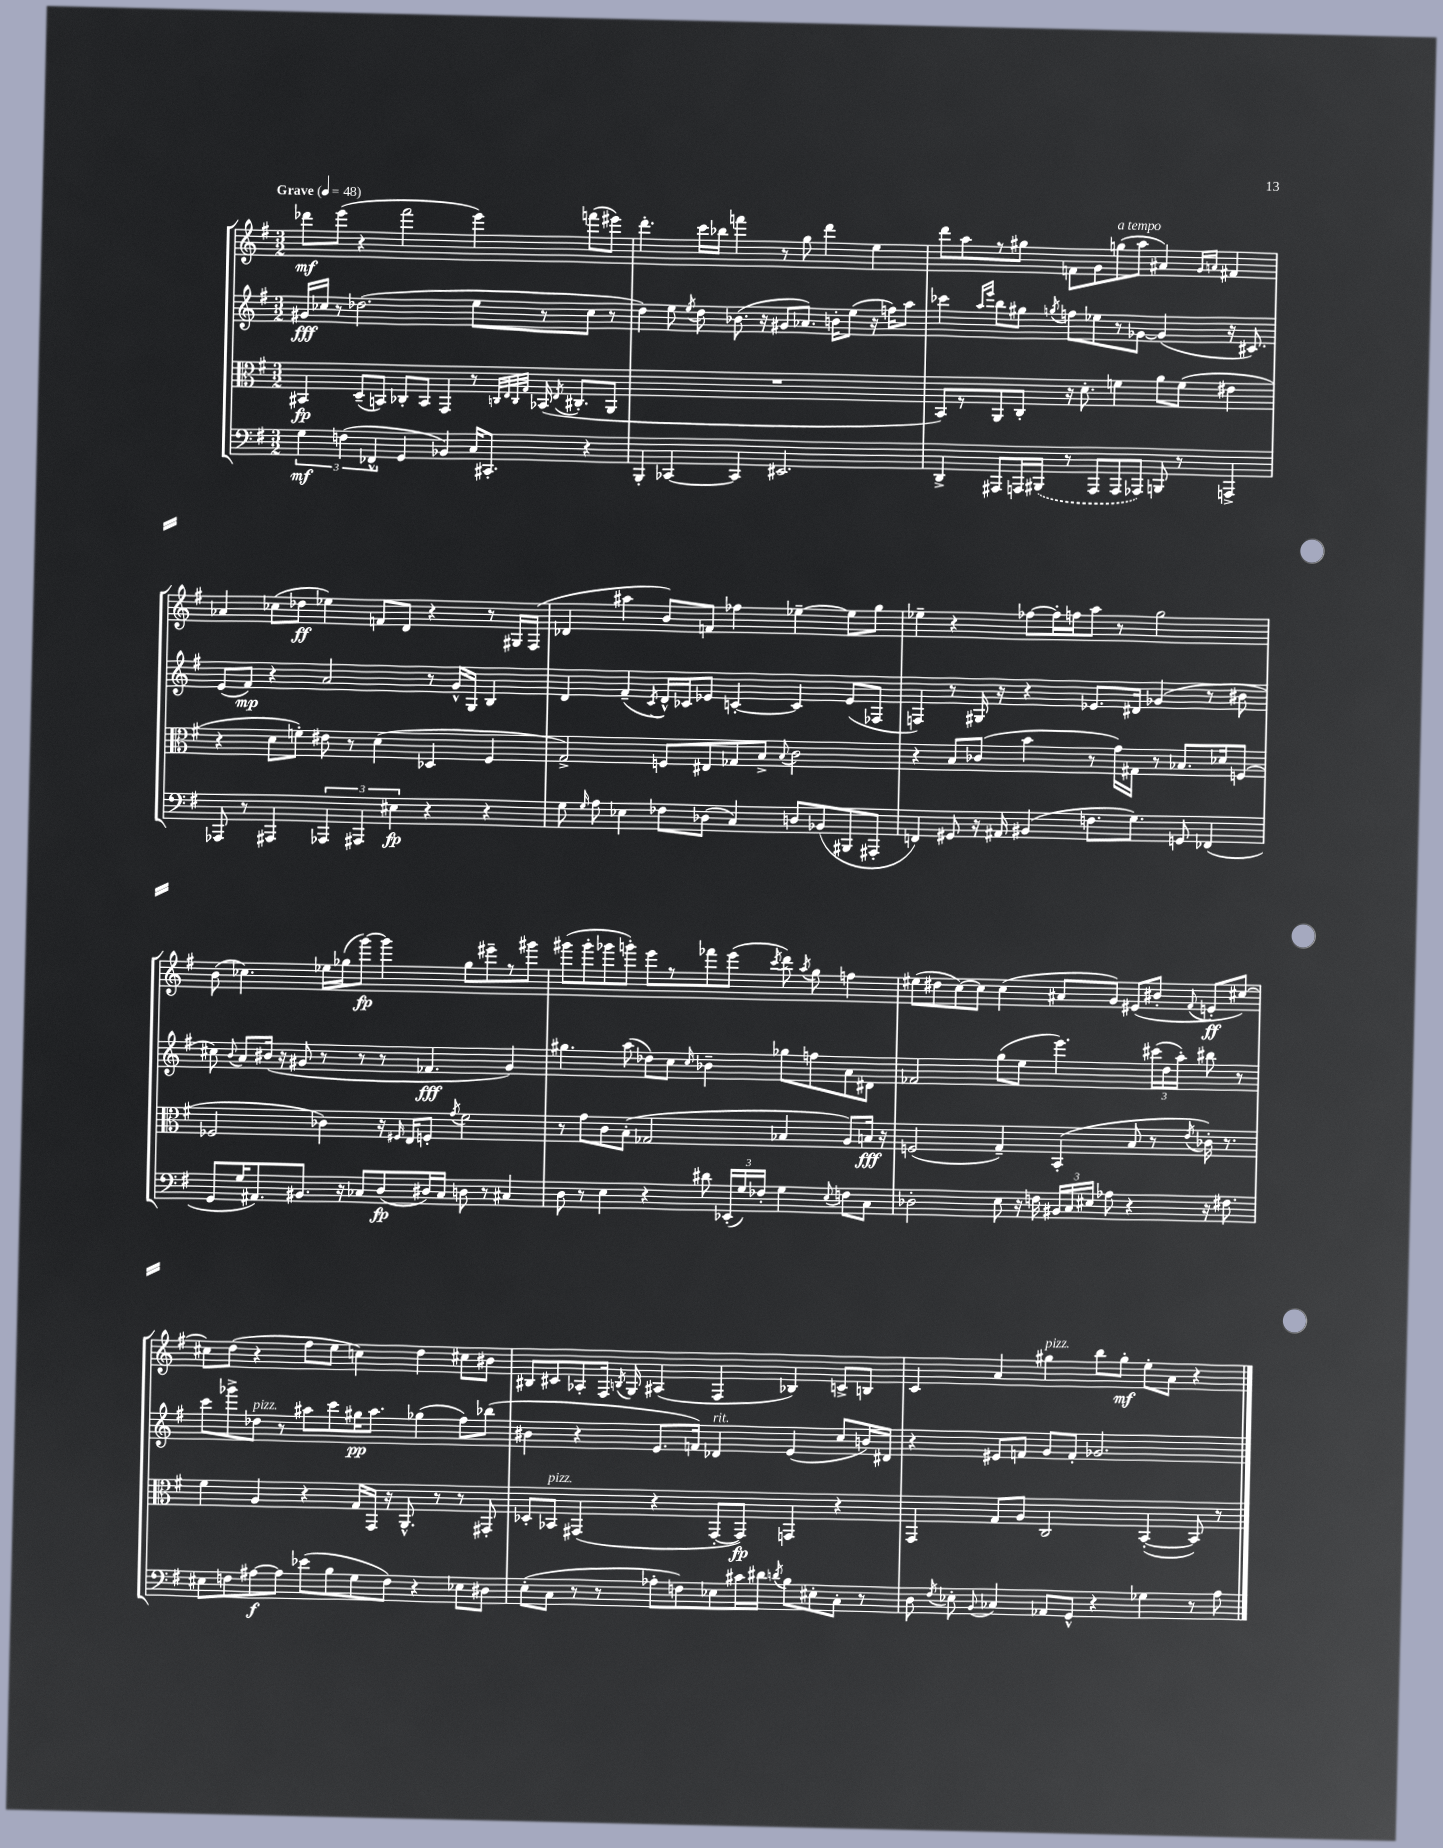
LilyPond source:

<<
\new StaffGroup <<
\new Staff = "s0" {
    \clef treble \key g \major \numericTimeSignature \time 3/2 \tempo "Grave" 4 = 48
    \autoBeamOff des'''8[\mf e'''8]( r4 fis'''2 e'''4) f'''8[( eis'''8]) |
    d'''4.-. c'''16[ bes''16] f'''4 r8 g''8 d'''4 e''4 |
    d'''8[ a''8 r8 gis''8] f'8[ g'8 g''8^\markup { \italic "a tempo" }( a''8] ais'4) \grace { g'16[ a'16] } fis'4 |
    aes'4 ces''8[( des''8]\ff ees''4) f'8[ d'8] r4 r8 gis16[ fis16]( |
    des'4 ais''4 b'8[) f'8] fes''4 ees''4~-- ees''8[ g''8] |
    ees''4-- r4 fes''8[~ fes''16-. f''16 a''8] r8 g''2 |
    b'8( ces''4.) ees''16[ ges''16( g'''8]~\fp) g'''4 ges''8[ eis'''8-- r8 gis'''8] |
    gis'''8[( gis'''8-. ges'''8 g'''8]-.) e'''8[ r8 fes'''8 e'''8]( \acciaccatura { c'''8 } d'''8) \acciaccatura { a''8 } g''8 f''4 |
    eis''8[( dis''8 c''8~) c''8] c''4( ais'8[ g'8]) eis'8[( bis'8]-. \appoggiatura { fis'8 } e'8[-.\ff cis''8]~) |
    cis''8[ d''8]( r4 fis''8[ e''8] c''4) d''4 cis''8[ bis'8] |
    bis8[ cis'8 aes8-. fis16] \acciaccatura { b8 } g16 ais4( fis4 bes4) c'8[-> b8] |
    c'4 a'4 gis''4^\markup { \italic "pizz." } b''8[ gis''8]-.\mf e''8[-. a'8] r4 \bar "|." |
}
\new Staff = "s1" {
    \clef treble \key g \major \numericTimeSignature \time 3/2
    \autoBeamOff gis'16[\fff ces''16] r8 des''2.( e''8[ r8 ces''8] r8 |
    d''4) e''8 \acciaccatura { e''8 } d''8 bes'8.( r16 gis'8[ aes'8.]) b'16[-. e''8]( r16 f''16[) a''8] |
    ces'''4 \grace { a''16[ e'''16] } b''8[ gis''8] \acciaccatura { g''8 } f''8[ ees''8 r8 ges'8]~ ges'4( r16 cis'8.) |
    e'8[( fis'8]\mp) r4 a'2 r8 g'16[-^ g16] b4 |
    d'4 fis'4--( \acciaccatura { c'8 } d'16[-^) ces'16 ees'8] c'4~-. c'4 ees'8[( fes8] |
    f4) r8 gis16 r16 r4 ees'8.[ dis'16] ges'4( r8 bis'8 |
    cis''8) \appoggiatura { b'8 } a'8[ bis'16]( r16 gis'8 r8 r8 r8 fes'4.\fff gis'4) |
    gis''4. a''8( des''8[) c''8] \grace { c''16 } bes'4-- ges''8[ f''8 a'8 dis'8] |
    fes'2 g''8[( e''8] e'''4.) \tuplet 3/2 { cis'''16[( d''16 a''16]-.) } bis''8 r8 |
    c'''8[ ges'''8-> des''8]^\markup { \italic "pizz." } r8 ais''8[ c'''8 gis''16\pp ais''8.] ges''4( fis''8[) bes''8]( |
    bis'4 r4 e'8.[ f'16]) des'4^\markup { \italic "rit." } e'4( c''8[ b'16) dis'16] |
    r4 eis'8[ f'8] g'8[ f'8]-. ges'2. \bar "|." |
}
\new Staff = "s2" {
    \clef alto \key g \major \numericTimeSignature \time 3/2
    \autoBeamOff bis,4\fp d8[--( b,8]) ces8[-. b,8] g,4 r8 \grace { c32[ e32 c32 g32] } bes,16( \acciaccatura { e8 } cis8.[-. a,8] |
    R1. |
    b,8[) r8 a,8 c8]-. r16 d'8.-. f'4 a'8[ f'8]( eis'4 |
    r4 d'8[ f'8]-.) eis'8 r8 d'4( des4 fis4 |
    g2->) f8[ eis8 ges8 b8]-> \appoggiatura { b8 } c'2 |
    r4 b8[ ces'8]( b'4 r8 g'16[) gis16] r8 bes8.[ des'16 f8]( |
    fes2 ces'4) r16 \grace { fis16 } e16[ f8]-. \acciaccatura { g'8 } fis'2 |
    r8 g'8[ c'8 b8]-.( ges2 bes4 a8[) b16]\fff r16 |
    f2( g4--) b,4-.( b8 r8 \acciaccatura { e'8 } ces'16-.) r8. |
    fis'4 a4 r4 g16[ g,16] r16 a,8.-^ r8 r8 gis,8-. |
    des8[-. bes,8]^\markup { \italic "pizz." } gis,4( r4 gis,8[~-. gis,8]\fp) g,4 r4 |
    g,4 g8[ a8] c2 b,4~-.( b,8) r8 \bar "|." |
}
\new Staff = "s3" {
    \clef bass \key g \major \numericTimeSignature \time 3/2
    \autoBeamOff \tuplet 3/2 { g4\mf f4( fes,4-^ } g,4 bes,4) c16[ cis,8.]-. r4 |
    b,,4-. ces,4~ ces,4 eis,2. |
    d,4-> ais,,8[ a,,16 \once \slurDashed bis,,16]( r8 a,,8[ a,,8 aes,,8]) b,,8 r8 a,,4-> |
    aes,,8 r8 ais,,4 \tuplet 3/2 { aes,,4 ais,,4 eis4\fp } r4 r4 |
    g8 \grace { g16 } a8 ees4 fes8[ des8]( c4) d8[ bes,8( bis,,8 ais,,8]-. |
    f,4) gis,8 r16 ais,16 bis,4( f8.[ g8.]) g,8 fes,4( |
    g,8[ g16 ais,8.) bis,8.] r16 ces8[ d8\fp( dis16) ces16] d8 r8 cis4 |
    d8 r8 e4 r4 dis'8 \tuplet 3/2 { ees,16[-.( g16) fes16]-. } g4 \appoggiatura { e8 } f8[ c8] |
    des2-. e8 r16 f16 \tuplet 3/2 { bis,16[ c16 eis16] } aes8 r4 r16 fis8. |
    eis8[ f8 ais8~\f ais8] ees'8[( b8 g8 f8]) r4 ees8[ dis8] |
    e8[-.( c8] r8 r8 aes8[-. f8) ees8 cis'16 dis'16] \acciaccatura { d'8 } b8[ eis8-. c8]-. r8 |
    d8 \acciaccatura { fis8 } ees8-. \appoggiatura { b,8 } ces4 aes,8[ g,8]-^ r4 ges4 r8 a8 \bar "|." |
}
>>
>>
\layout { \context { \Score \remove "Bar_number_engraver" } }
